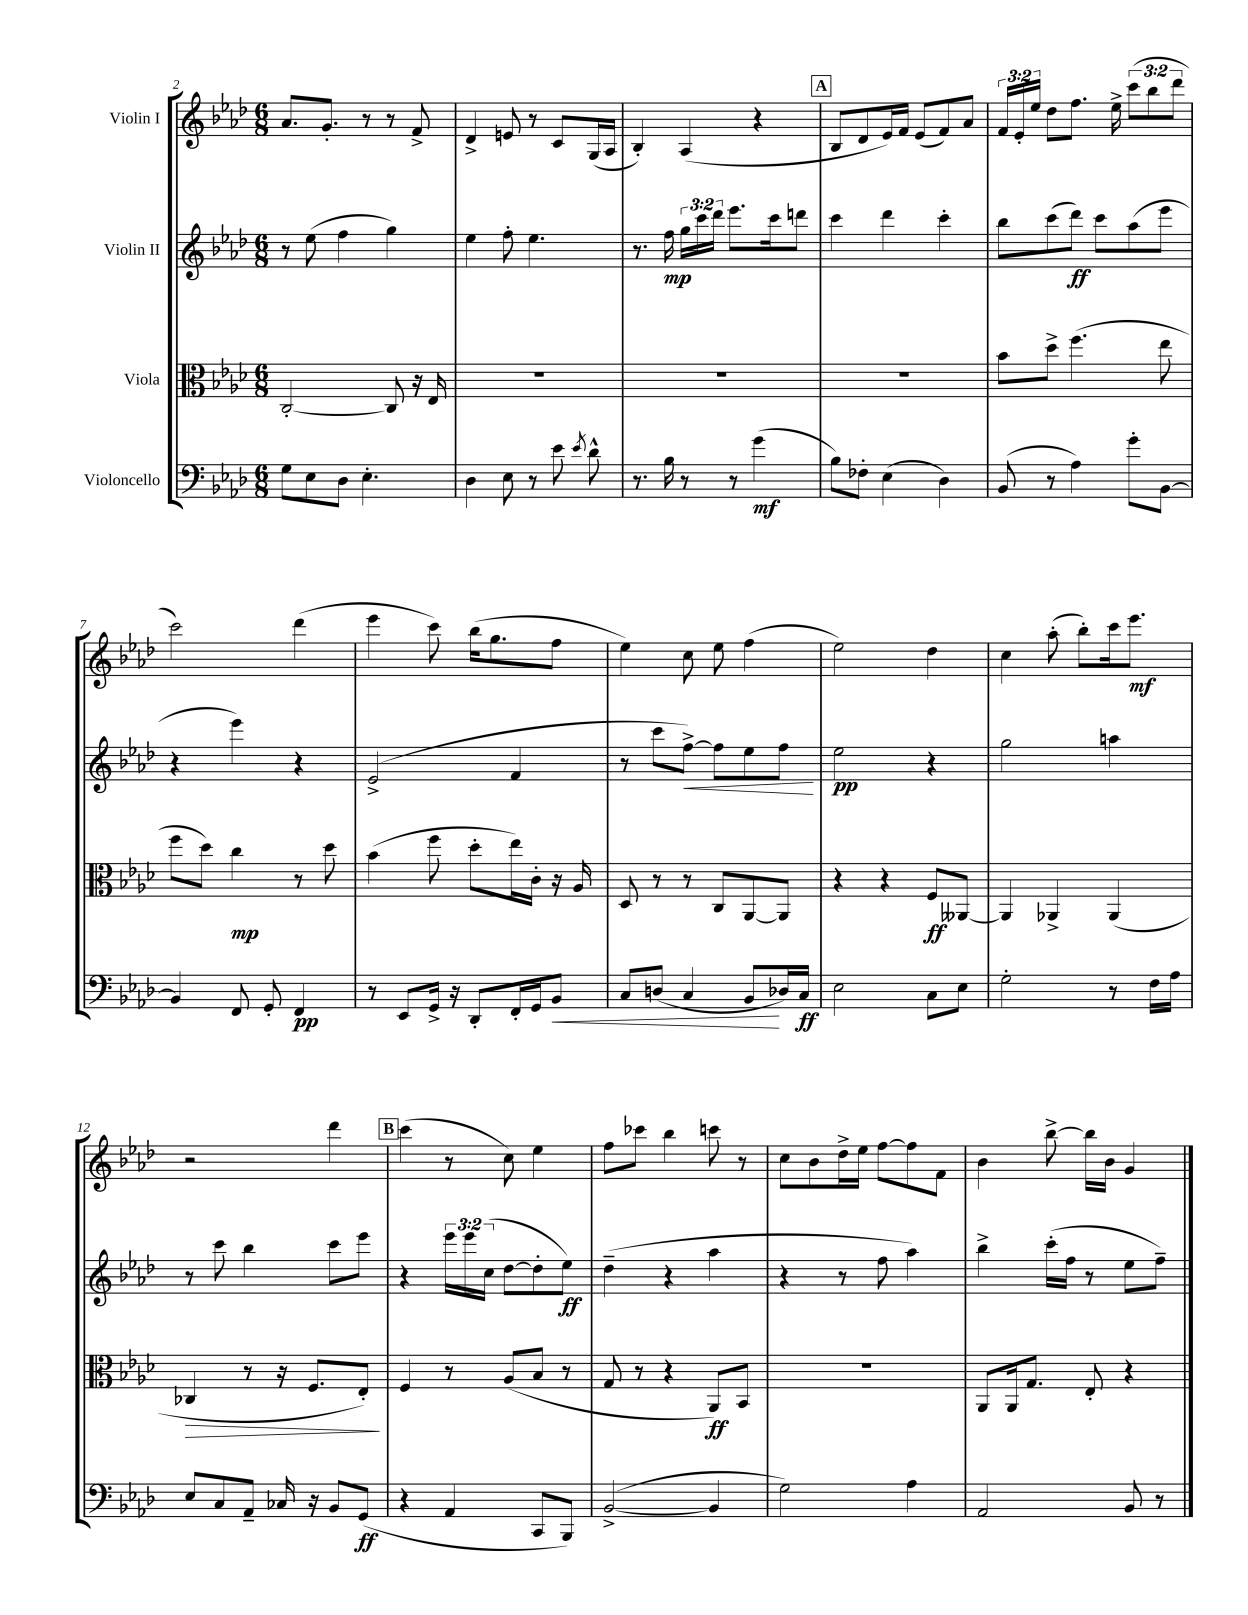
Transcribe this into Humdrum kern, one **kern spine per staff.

**kern	**kern	**kern	**kern
*staff4	*staff3	*staff2	*staff1
*clefF4	*clefC3	*clefG2	*clefG2
*k[b-e-a-d-]	*k[b-e-a-d-]	*k[b-e-a-d-]	*k[b-e-a-d-]
*M6/8	*M6/8	*M6/8	*M6/8
8G\L	[2C'/	8r	8.a-/L
8E-\	.	(8ee-\	.
.	.	.	8.g'/J
8D-\J	.	4ff\	.
4.E-'\	.	.	8r
.	8C/]	4gg\)	8r
.	16r	.	8f^/
.	16E-/	.	.
=	=	=	=
4D-\	2.r	4ee-\	4d-^/
8E-\	.	8ff'\	8e/
8r	.	4.ee-\	8r
8e-\	.	.	8c/L
8qe-/	.	.	.
8d-^^\	.	.	(16G/L
.	.	.	16A-/JJ
=	=	=	=
8.r	2.r	8.r	4B-'/)
16B-\	.	16ff\	.
8r	.	24gg\LL	(4A-/
.	.	24ccc\	.
.	.	24ddd-\JJ	.
8r	.	8.eee-\L	.
(4g\	.	.	4r
.	.	16ccc\k	.
.	.	8ddd\J	.
=	=	=	=
8B-\L)	2.r	4ccc\	8B-/L
8F-'\J	.	.	8d-/
(4E-\	.	4ddd-\	16e-/L)
.	.	.	16f/JJ
.	.	.	(8e-/L
4D-\)	.	4ccc'\	8f/)
.	.	.	8a-/J
=	=	=	=
(8BB-/	8b-\L	8bb-\L	24f/LL
.	.	.	24e-'/
.	.	.	24ee-/JJ
8r	8dd-^\J	(8ccc\	8dd-\L
4A-\)	(4.ff\	8ddd-\J)	8.ff\J
.	.	8ccc\L	.
.	.	.	16ee-^\
8g'\L	.	(8aa-\	(12ccc\L
.	.	.	12bb-\
[8BB-\J	8ee-\	8eee-\J	.
.	.	.	12ddd-\J
=	=	=	=
4BB-/]	8ff\L	4r	2ccc\)
.	8dd-\J)	.	.
8FF/	4cc\	4eee-\)	.
8GG'/	.	.	.
4FF/	8r	4r	(4ddd-\
.	8dd-\	.	.
=	=	=	=
8r	(4b-\	(2e-^/	4eee-\
8EE-/L	.	.	.
16GG^/Jk	8ff\	.	8ccc\)
16r	.	.	.
8DD-'/L	8dd-'\L	.	(16bb-\LK
.	.	.	8.gg\
16FF'/L	16ee-\L)	4f/	.
16GG/J	16c'\JJ	.	.
8BB-/J	16r	.	8ff\J
.	16A-/	.	.
=	=	=	=
8C/L	8D-/	8r	4ee-\)
(8D/J	8r	8ccc\L	.
4C/	8r	[8ff^\J)	8cc\
.	8C/L	8ff\]L	8ee-\
8BB-/L	[8AA-/	8ee-\	(4ff\
16D-/L)	8AA-/]J	8ff\J	.
16C/JJ	.	.	.
=	=	=	=
2E-\	4r	2ee-\	2ee-\)
.	4r	.	.
8C\L	8F/L	4r	4dd-\
8E-\J	[8AA--/J	.	.
=	=	=	=
2G'\	4AA--/]	2gg\	4cc\
.	4AA-^/	.	(8aa-'\
.	.	.	8bb-'\L)
8r	(4AA-/	4aa\	16ccc\k
.	.	.	8.eee-\J
16F\LL	.	.	.
16A-\JJ	.	.	.
=	=	=	=
8E-/L	4C-/	8r	2r
8C/	.	8ccc\	.
8AA-~/J	8r	4bb-\	.
16C-/	16r	.	.
16r	8.F/L	.	.
8BB-/L	.	8ccc\L	4ddd-\
(8GG/J	8E-'/J)	8eee-\J	.
=	=	=	=
4r	4F/	4r	(4ccc\
4AA-/	8r	24eee-\LL	8r
.	.	24eee-\	.
.	.	(24cc\JJ	.
.	(8A-/L	[8dd-\L	8cc\)
8CC/L	8B-/J	8dd-'\]	4ee-\
8BBB-/J)	8r	8ee-\J)	.
=	=	=	=
([2BB-^/	8G/	(4dd-~\	8ff\L
.	8r	.	8ccc-\J
.	4r	4r	4bb-\
4BB-/]	8AA-/L)	4aa-\	8ccc\
.	8BB-/J	.	8r
=	=	=	=
2G\)	2.r	4r	8cc\L
.	.	.	8b-\
.	.	8r	16dd-^\L
.	.	.	16ee-\JJ
.	.	8ff\	[8ff\L
4A-\	.	4aa-\)	8ff\]
.	.	.	8f\J
=	=	=	=
2AA-/	8AA-/L	4bb-^\	4b-\
.	16AA-/k	.	.
.	8.G/J	.	.
.	.	(16ccc'\LL	[8bb-^\
.	.	16ff\JJ	.
.	8E-'/	8r	16bb-\]LL
.	.	.	16b-\JJ
8BB-/	4r	8ee-\L	4g/
8r	.	8ff~\J)	.
==	==	==	==
*-	*-	*-	*-
